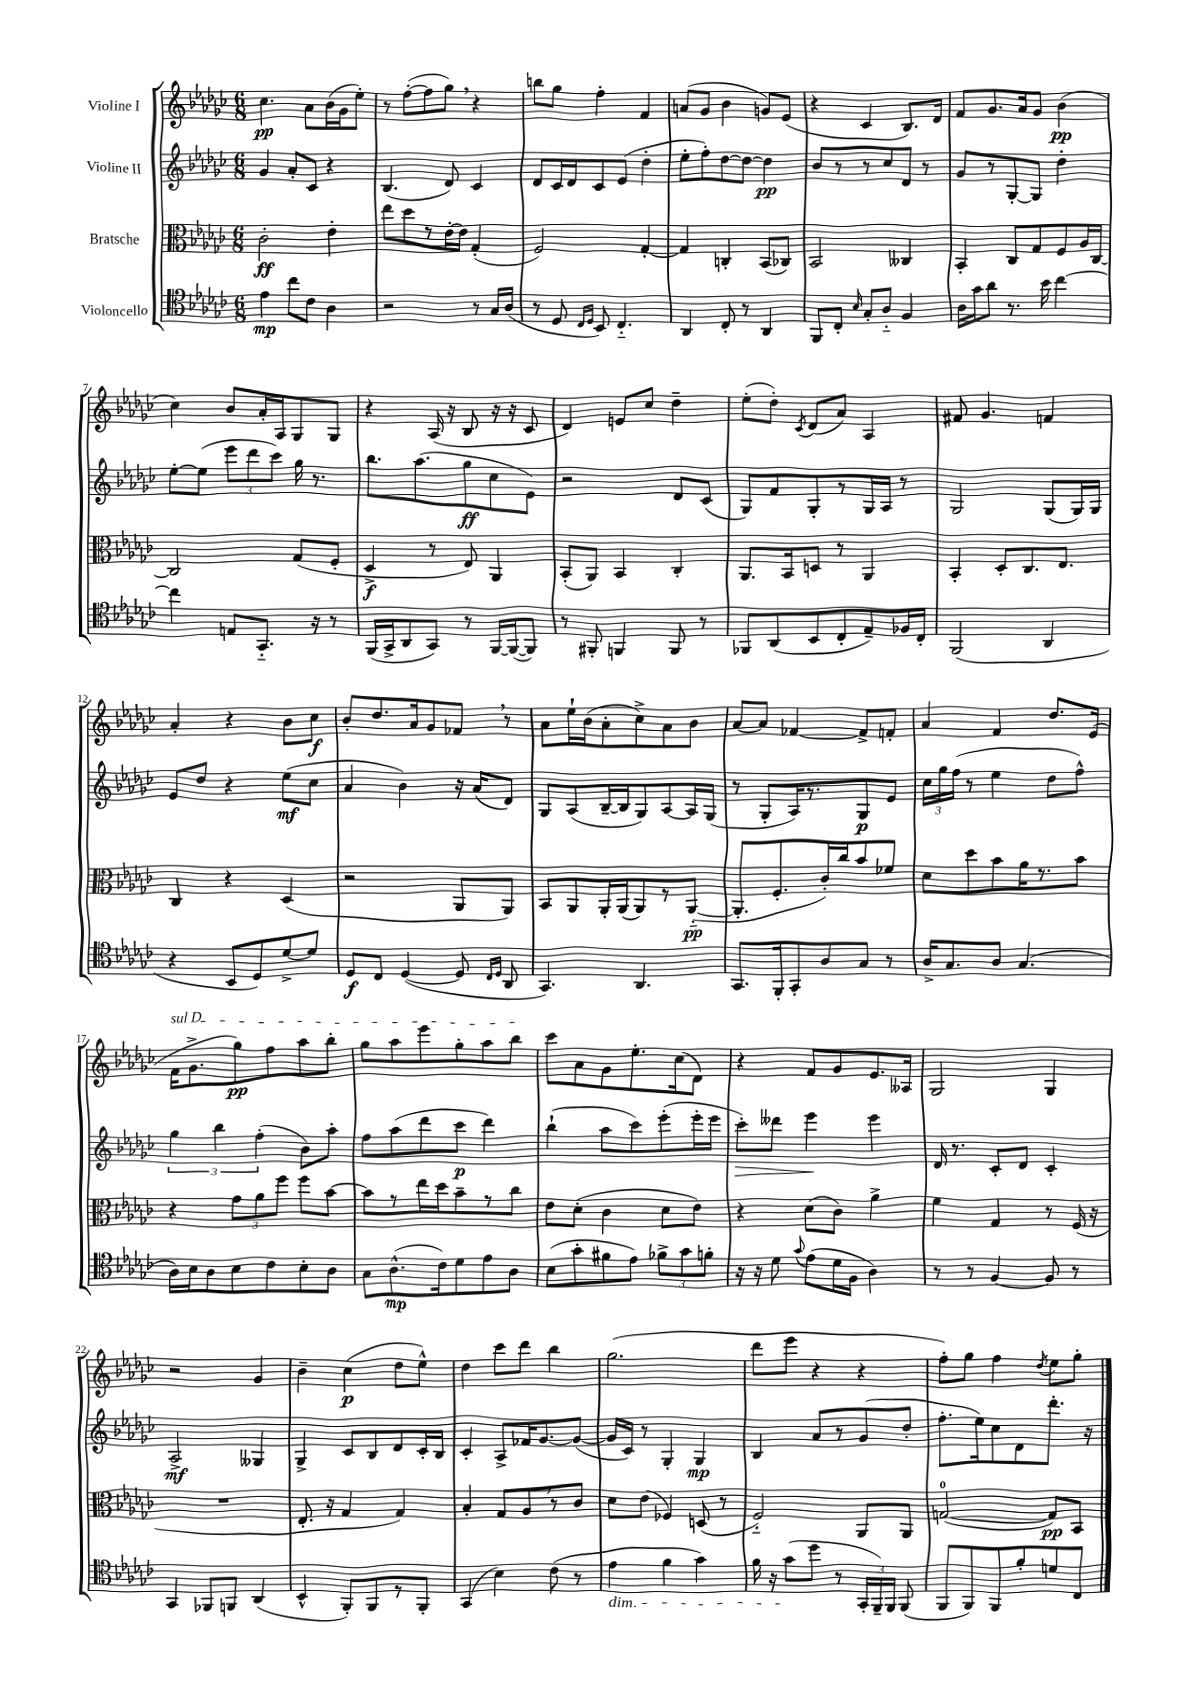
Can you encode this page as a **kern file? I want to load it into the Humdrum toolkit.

**kern	**kern	**kern	**kern
*staff4	*staff3	*staff2	*staff1
*clefC4	*clefC3	*clefG2	*clefG2
*k[b-e-a-d-g-c-]	*k[b-e-a-d-g-c-]	*k[b-e-a-d-g-c-]	*k[b-e-a-d-g-c-]
*M6/8	*M6/8	*M6/8	*M6/8
4e-	2c-'	4g-	4.cc-
8cc-	.	8a-'	.
8c-	.	8c-	8a-
4A-	4e-'	4r	(16b-
.	.	.	16g-
.	.	.	8ee-')
=	=	=	=
2r	8ee-	(4.B-	8r
.	8dd-	.	([8ff'
.	8r	.	8ff]
.	[16e-'	8d-)	8gg-)
.	16e-]	.	.
8r	(4G-'	4c-	4r
16G-	.	.	.
(16A-	.	.	.
=	=	=	=
8r	2F)	8d-	8bb
8D-	.	16c-	8gg-
.	.	16d-	.
16qqC-	.	.	.
16qqD-	.	.	.
8BB-)	.	8c-	4ff'
4.C-'~	.	(8e-	.
.	[4G-'	4dd-'	4f
=	=	=	=
4AA-	4G-]	8ee-'	(8a
.	.	8ff')	8g-
8C-'	4C'	[8dd-	4b-
8r	.	8dd-_	.
4AA-	(8BB-	4dd-]	8g)
.	8C-)	.	(8e-
=	=	=	=
8FF	2BB-	8b-	4r
8C-'	.	8r	.
16qqB-	.	.	.
8G-'	.	8r	4c-
8A-'~	.	8cc-	.
4F	4C--	8d-	8.B-)
.	.	8r	.
.	.	.	16d-
=	=	=	=
16A-	4BB-'	8g-	8f
16g-	.	.	.
8a-	.	8r	8.g-
8.r	8C-	[8G-'	.
.	.	.	16a-
.	8G-	8G-]	8g-
16b-	.	.	.
[4cc-	8F	4dd-'	(4b-
.	16A-	.	.
.	[16C-	.	.
=	=	=	=
4cc-]	2C-]	[8ee-'	4cc-)
.	.	(8ee-]	.
8E	.	12eee-	8b-
.	.	12ddd-	.
8.GG-'~	.	.	16a-'
.	.	12ccc-)	.
.	.	.	16A-
.	(8G-	16gg-	8G-
16r	.	8.r	.
8r	8F'	.	8G-
=	=	=	=
(16FF	4D-^	8.bb-	4r
16GG-^	.	.	.
8AA-	.	.	.
.	.	(8.aa-	.
8GG-)	8r	.	(16A-
.	.	.	16r
8r	8E-)	8gg-	8B-
[16FF	4AA-	8cc-	16r
(16FF_	.	.	16r
8FF])	.	8e-)	8c-
=	=	=	=
8r	(8BB-'	2r	4d-)
8FF#'	8AA-)	.	.
4FF	4BB-	.	8e
.	.	.	8cc-
8FF	4C-'	8d-	4dd-~
8r	.	(8c-	.
=	=	=	=
8FF-	8.AA-	8G-)	(8ee-'
(8AA-	.	8f	8dd-')
.	16BB-	.	.
.	.	.	8qc-
8BB-	8D	8G-'	(8d-
8C-'	8r	8r	8a-)
8E-~)	4AA-	16G-	4A-
.	.	16A-	.
16F-	.	8r	.
16C-'	.	.	.
=	=	=	=
(2FF	4BB-'	2G-	8f#
.	.	.	4.g-
.	8D-'	.	.
.	8.C-	.	.
4AA-	.	(8G-	4f
.	8.E-	.	.
.	.	16G-)	.
.	.	16G-	.
=	=	=	=
4r	4C-	8e-	4a-'
.	.	8dd-	.
8BB-	4r	4r	4r
8D-)	.	.	.
[8d-^	(4D-	(8ee-	8b-
8d-]	.	8cc-	8cc-
=	=	=	=
8D-	2r	4a-	8b-'
8C-	.	.	8.dd-
([4D-	.	4b-)	.
.	.	.	16a-
.	.	.	8g-
8D-]	8AA-	16r	8f-
.	.	(16a-	.
16qqC-	.	.	.
16qqD-	.	.	.
8AA-	8AA-)	8d-)	8r
=	=	=	=
4.GG-)	8BB-	8G-	8a-
.	8AA-	(8A-	16ee-`
.	.	.	(16b-
.	16AA-'	[16B-~	8a-'
.	(16AA-	16B-]	.
4.AA-	8AA-)	8G-)	8cc-^)
.	8r	[8A-	8a-
.	([8AA-'~	16A-]	8b-
.	.	(16G-	.
=	=	=	=
8.GG-	8.AA-']	8r	[8a-
.	.	8G-'	8a-]
16FF'	8.F'	.	.
8GG-'	.	16A-)	[4f-
.	.	8.r	.
8A-	16c-')	.	.
.	16cc-	.	.
8G-	8b-	8G-	8f-^]
8r	8f-	8e-	8f'
=	=	=	=
16A-^	8d-	24cc-	4a-
.	.	24gg-	.
8.G-	.	.	.
.	.	(24ff	.
.	8dd-	8r	.
8A-	8b-	4ee-	4f
(4.G-	16a-	.	.
.	8.r	.	.
.	.	8dd-	8.dd-
.	8b-	8ff^^)	.
.	.	.	(16e-
=	=	=	=
16A-)	4r	6gg-	16f
16B-	.	.	8.g-^
8A-	.	.	.
.	.	6bb-	.
8B-	12g-	.	8gg-)
.	12a-	(6ff'	.
8c-	.	.	8ff
.	12ff	.	.
8B-'	8ff	8b-)	8aa-
8A-	[8b-	8aa-'	8bb-'
=	=	=	=
8G-	8b-]	8ff	8gg-
(8.A-^^	8r	(8aa-	8aa-
.	16ee-	8ddd-	8eee-
16c-)	16dd-	.	.
8d-	8b-~	8ccc-	8gg-'
8e-	8r	4ddd-)	8aa-
8A-	8cc-	.	8bb-
=	=	=	=
(8B-	8e-	(4bb-`	8ccc-
8g-'	(8d-'	.	8a-
8f#	4c-	8aa-	8g-
8e-)	.	8ccc-)	8.ee-'
12f-^	8d-	(8eee-'	.
.	.	.	(16cc-
12g-	.	.	.
.	8e-)	16eee-'	8d-)
12f'	.	.	.
.	.	16eee-	.
=	=	=	=
16r	4r	8ccc-')	4r
16r	.	.	.
8d-	.	8ddd--	.
8qqg-	.	.	.
(8e-	(8d-	4eee-	8f
16d-	8c-)	.	8g-
16F	.	.	.
4A-)	4a-^	4eee-	8.e-
.	.	.	16A--
=	=	=	=
8r	4f	16d-	2G-
.	.	8.r	.
8r	.	.	.
[4F	4G-	8c-'	.
.	.	8d-	.
8F]	8r	4c-'	4G-
8r	(16F	.	.
.	16r	.	.
=	=	=	=
4GG-	2.r	2A-^	2r
8FF-	.	.	.
8FF	.	.	.
(4AA-	.	4G--	4g-
=	=	=	=
4BB-^^	8.E-'	4G-^	4b-~
.	16r	.	.
8FF')	4G-	8c-	(4cc-
8FF	.	8B-	.
8r	4G-)	8d-	8dd-
8FF'	.	16c-'	8ee-^^)
.	.	16B-	.
=	=	=	=
(4GG-	4B-'	4c-'	4dd-
4B-)	8G-	8A-^	8ccc-
.	8A-	16f-	8ddd-
.	.	[8.g-	.
(8c-	8r	.	4bb-
8r	8c-	(8g-_	.
=	=	=	=
4e-	8d-	16g-]	(2.gg-
.	.	16c-)	.
.	(8e-	8r	.
4f	4F-)	4G-'	.
4g-)	(8D	4G-	.
.	8r	.	.
=	=	=	=
16f	2F'~)	4B-	8ddd-
16r	.	.	.
(8g-	.	.	8eee-
8dd-	.	8a-	4r
8r	.	8r	.
24GG-'	8AA-	(8g-	4r
24FF~)	.	.	.
24FF	.	.	.
(8FF	8AA-	8dd-'	.
=	=	=	=
8FF	([2G	8.ff'	8ff')
8FF)	.	.	8gg-
.	.	16ee-)	.
8FF	.	8cc-	4ff
8f'	.	8d-	.
.	.	.	8qdd-
8d	8G])	8.ddd-'	8ee-
8C-	8BB-	.	8gg-'
.	.	16r	.
==	==	==	==
*-	*-	*-	*-
